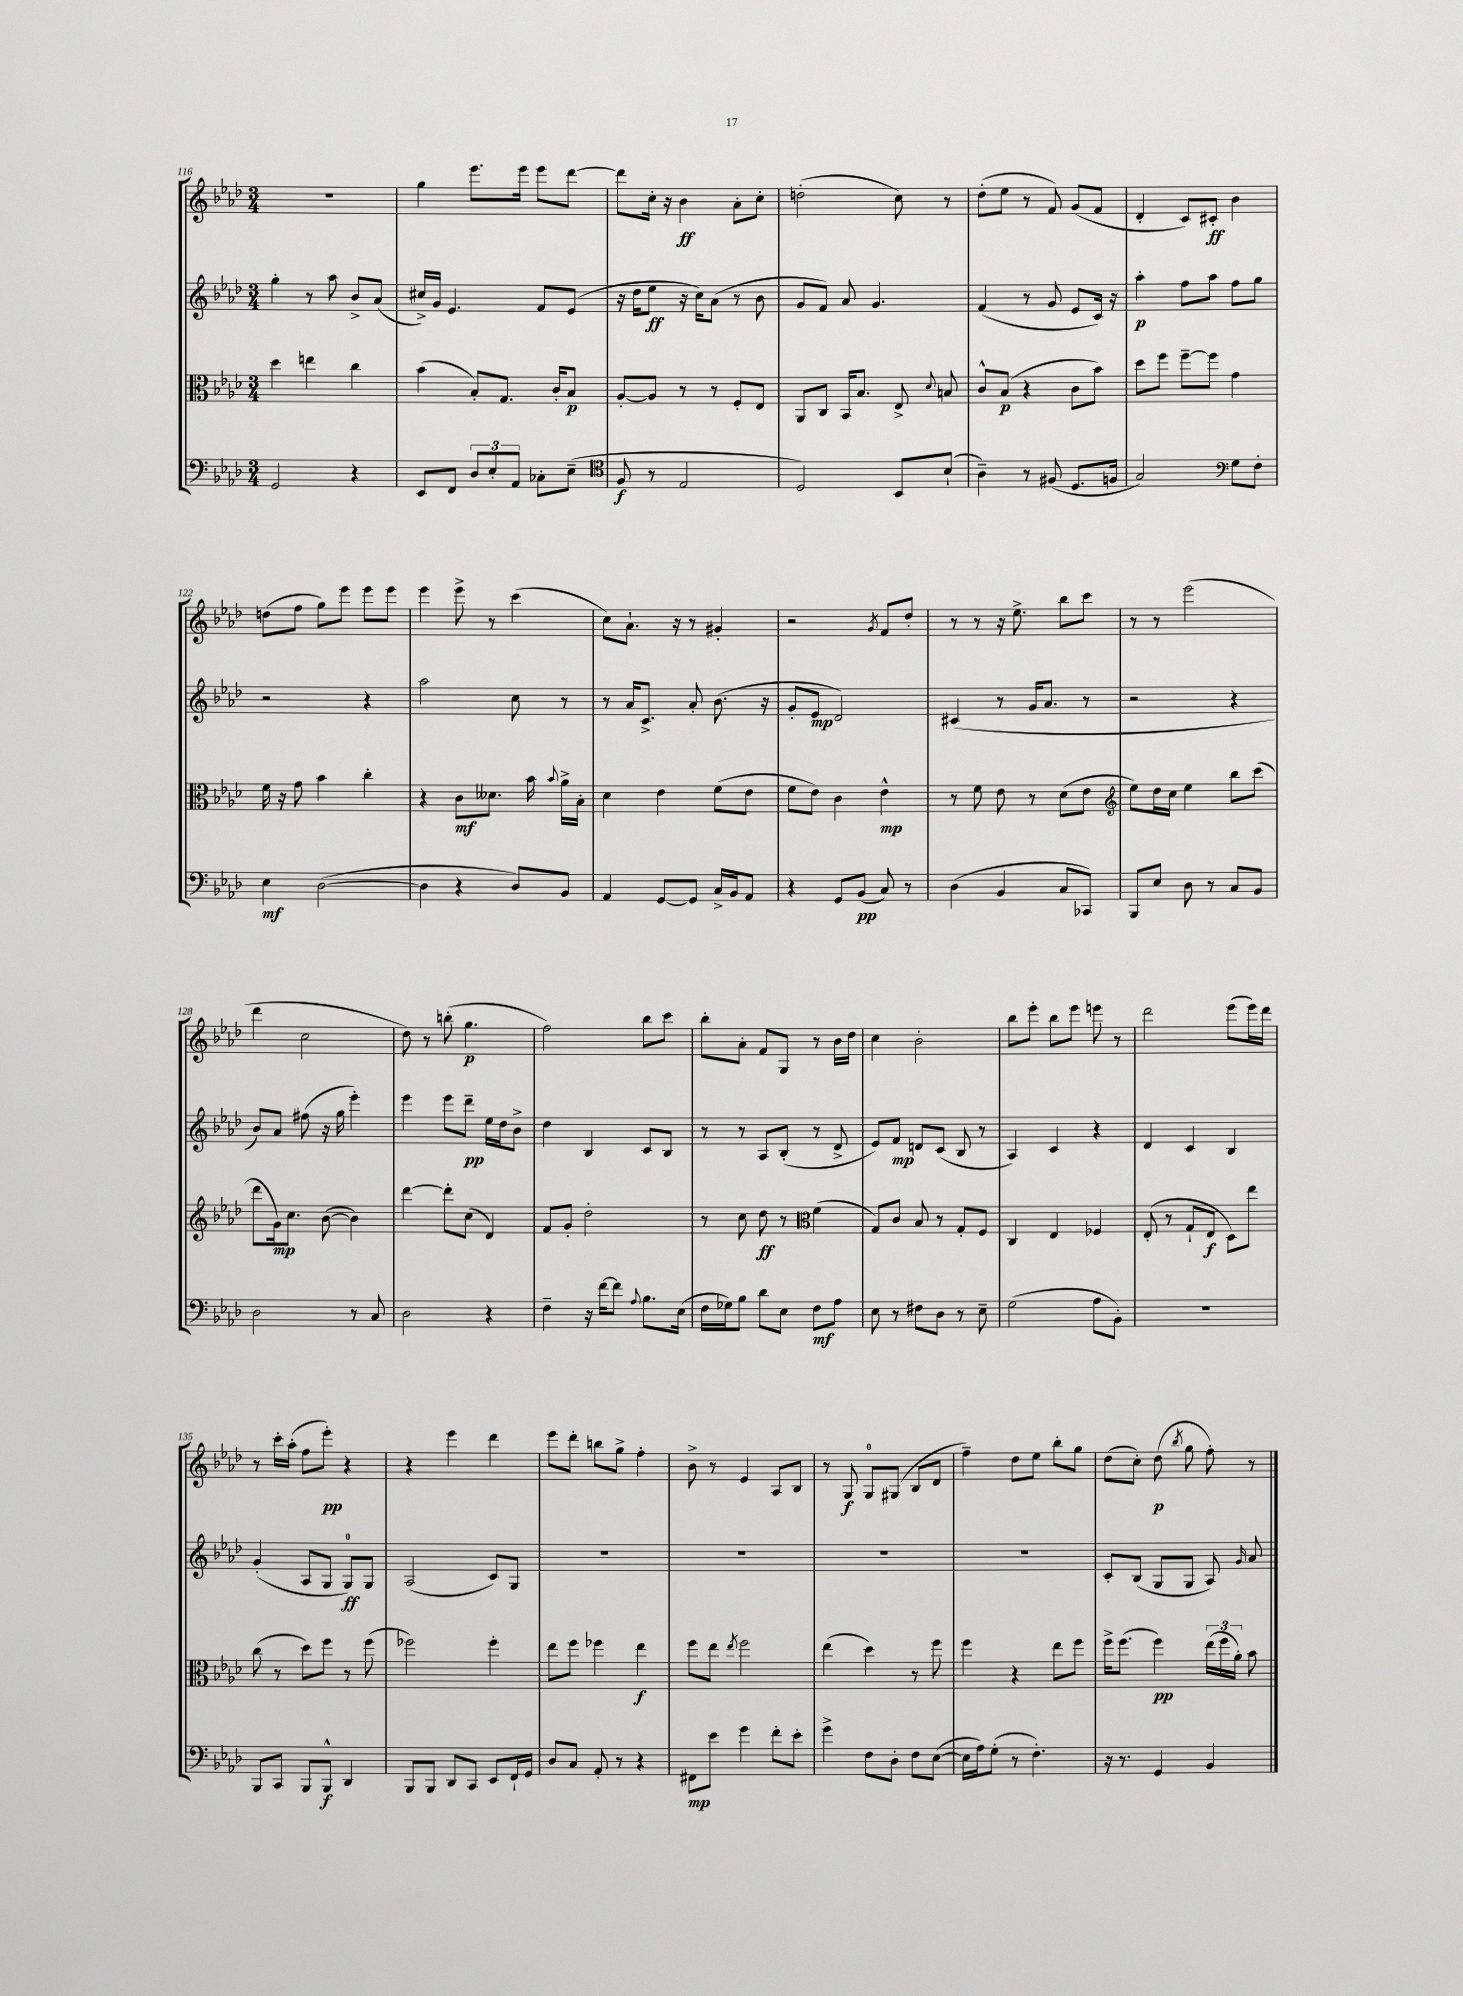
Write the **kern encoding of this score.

**kern	**kern	**kern	**kern
*staff4	*staff3	*staff2	*staff1
*clefF4	*clefC3	*clefG2	*clefG2
*k[b-e-a-d-]	*k[b-e-a-d-]	*k[b-e-a-d-]	*k[b-e-a-d-]
*M3/4	*M3/4	*M3/4	*M3/4
2GG/	4dd-\	4gg'\	2.r
.	4ee\	8r	.
.	.	8aa-\	.
4r	4cc\	8b-^/L	.
.	.	(8a-/J	.
=	=	=	=
8EE-/L	(4b-\	16cc#^/LL)	4gg\
.	.	16g/JJ	.
8FF/J	.	4.e-/	.
12D-/L	8B-'/L)	.	8.eee-\L
12E-'/	.	.	.
.	8.G/J	.	.
12AA-/J	.	.	.
.	.	.	16eee-\Jk
8C-'\L	.	8f/L	8eee-\L
.	16c'/LK	.	.
(8E-~\J	8B-/J	(8e-/J	[8ddd-\J
=	=	=	=
*clefC4	*	*	*
8F/	[8A-'/L	16r	8ddd-\]L
.	.	16dd-\LK	.
8r	8A-/]J	8ee-\J	16cc'\Jk
.	.	.	16r
2E-/	8r	16r	4b-\
.	.	16cc\LK)	.
.	8r	(8a-\J	.
.	8F'/L	8r	8a-'\L
.	8E-/J	8b-\	8cc'\J
=	=	=	=
2D-/)	8AA-/L	8g/L	(2dd'\
.	8C/J	8f/J)	.
.	16BB-/LK	8a-/	.
.	8.B-/J	.	.
.	.	4.g/	.
8BB-/L	8E-^/	.	8cc\)
.	8qqd-/	.	.
(8B-`/J	8B/	.	8r
=	=	=	=
4A-~\)	8c^^/L	(4f/	(8dd-'\L
.	(8B-/J	.	8ee-\J
8r	4r	8r	8r
(8F#/	.	8g/	8f/)
8.D-/L	8c\L	8e-/L	(8g/L
.	8b-\J)	16c/Jk)	8f/J
16F/Jk	.	16r	.
=	=	=	=
2G/)	8dd-\L	4aa-'\	4d-'/
.	8ff\J	.	.
.	[8ff~\L	8ff\L	8c/L)
.	8ff\]J	8aa-\J	8c#'/J
*clefF4	*	*	*
8G\L	4g\	8ff\L	4b-\
8F'\J	.	8gg\J	.
=	=	=	=
4E-\	16f\	2r	(8dd\L
.	16r	.	.
.	8g\	.	8ff\J
([2D-\	4b-\	.	8gg\L)
.	.	.	8eee-\J
.	4cc'\	4r	8eee-\L
.	.	.	8eee-\J
=	=	=	=
4D-\]	4r	2aa-\	4eee-\
4r	8c\L	.	8eee-^\
.	8.d--\J	.	8r
8D-/L)	.	8cc\	(4ccc\
.	16b-\	.	.
.	8qqb-/	.	.
8BB-/J	16a-^\LL	8r	.
.	16B-'\JJ	.	.
=	=	=	=
4AA-/	4d-\	8r	8cc\L)
.	.	16a-/LK	8.a-`\J
.	.	8.c^/J	.
[8GG/L	4e-\	.	.
.	.	.	16r
8GG/]J	.	8a-'/	8r
16C^/LL	(8f\L	(8.b-\	4g#'/
16BB-/J	.	.	.
8AA-/J	8e-\J	.	.
.	.	16r	.
=	=	=	=
4r	8f\L	8g'/L	2r
.	8e-\J)	8e-/J	.
8GG/L	4c\	2d-/)	.
(8BB-/J	.	.	.
.	.	.	8qg/
8C/)	4e-^^\	.	8f/L
8r	.	.	8dd-'/J
=	=	=	=
(4D-\	8r	(4c#/	8r
.	8f\	.	8r
4BB-/	8e-\	8r	16r
.	.	.	8.ee-^\
.	8r	16g/LK	.
.	.	8.a-/J	.
8C/L	(8d-\L	.	8bb-\L
8CC-/J)	8e-\J	8r	8ccc\J
=	=	=	=
*	*clefG2	*	*
8BBB-/L	8ee-\L)	2r	8r
8E-/J	16dd-\L	.	8r
.	16cc\JJ	.	.
8D-\	4ee-\	.	(2eee-\
8r	.	.	.
8C/L	8bb-\L	4r	.
8BB-/J	(8ccc\J	.	.
=	=	=	=
2D-\	8ddd-\L	8b-/L)	4ddd-\
.	16g\k)	8a-/J	.
.	8.cc\J	.	.
.	.	(8ff#\	2cc\
.	([8b-\	16r	.
.	.	16gg\	.
8r	4b-\])	4eee-'\)	.
8C/	.	.	.
=	=	=	=
2D-\	[4ddd-\	4eee-\	8dd-\)
.	.	.	8r
.	8ddd-'\]L	8eee-\L	(8bb'\
.	(8cc\J	8ddd-~\J	4.gg\
4r	4d-/)	16ee-\LL	.
.	.	16dd-\J	.
.	.	8b-^\J	.
=	=	=	=
4F~\	8f/L	4dd-\	2ff\)
.	8g'/J	.	.
16r	2dd-'\	4B-/	.
[16f\LK	.	.	.
8f\]J	.	.	.
8qqA-/	.	.	.
8.B-\L	.	8c/L	8bb-\L
.	.	8B-/J	8ccc\J
(16E-\Jk	.	.	.
=	=	=	=
16F\LL	8r	8r	8bb-'\L
16G-\J)	.	.	.
8B-\J	8cc\	8r	8a-'\J
8d-\L	8dd-\	8A-/L	8f/L
8E-\J	8r	(8B-'/J	8G/J
*	*clefC3	*	*
8F\L	(4f\	8r	8r
8A-\J	.	8d-^/	16b-\LL
.	.	.	16dd-\JJ
=	=	=	=
8E-\	8G/L)	8e-/L)	4cc\
8r	8c/J	8f/J	.
8F#\L	8B-/	8d/L	2b-'\
8D-\J	8r	(8c/J	.
8r	8G'/L	8B-/	.
8E-~\	8F/J	8r	.
=	=	=	=
(2G\	4C/	4A-/)	8bb-\L
.	.	.	8eee-'\J
.	4E-/	4c/	8bb-\L
.	.	.	8eee-\J
8A-\L	4F-/	4r	8eee\
8BB-'\J)	.	.	8r
=	=	=	=
2.r	(8E-'/	4d-/	2ddd-\
.	8r	.	.
.	8G`/L	4c/	.
.	8E-/J	.	.
.	8D-\L)	4B-/	(8eee-\L
.	8ee-\J	.	16eee-\L)
.	.	.	16ddd-\JJ
=	=	=	=
8BBB-/L	(8cc\	(4g'/	8r
8CC/J	8r	.	16ccc'\LL
.	.	.	(16aa-'\JJ
8BBB-/L	8dd-\L)	8A-/L	8ff\L
8BBB-^^/J	8ff\J	8G/J	8eee-'\J)
4DD-/	8r	8G/L)	4r
.	(8ff\	8G/J	.
=	=	=	=
8BBB-/L	2ff-\)	(2A-/	4r
8BBB-/J	.	.	.
8DD-/L	.	.	4eee-\
8CC/J	.	.	.
8EE-/L	4ff-'\	8c/L)	4ddd-\
16FF`/L	.	8G/J	.
16GG/JJ	.	.	.
=	=	=	=
8D-/L	8ee-\L	2.r	8eee-\L
8C/J	8ff\J	.	8ddd-'\J
8AA-'/	4ff-\	.	8bb\L
8r	.	.	8gg^\J
4r	4ee-\	.	4ff'\
=	=	=	=
8FF#\L	8ff\L	2.r	8b-^\
8e-\J	8ee-\J	.	8r
.	8qee-/	.	.
4g\	2ff\	.	4e-/
8f'\L	.	.	8A-/L
8e-'\J	.	.	8B-/J
=	=	=	=
4g^\	(4ee-\	2.r	8r
.	.	.	8G/
8F\L	4dd-\)	.	8G/L
8D-'\J	.	.	(8G#/J
8F\L	8r	.	8B-/L
([8E-\J	8ff\	.	8d-/J
=	=	=	=
16E-\]LL	4ff\	2.r	4ff~\)
16A-\J)	.	.	.
(8G'\J	.	.	.
8r	4r	.	8dd-\L
4.F'\)	.	.	8ee-\J
.	8ee-\L	.	8bb-'\L
.	8ff\J	.	8gg\J
=	=	=	=
16r	16ff^\LK	8c'/L	(8dd-\L
8.r	(8.ff\J	.	.
.	.	(8B-/J	8cc'\J)
4GG/	4ff\)	8G/L	(8dd-\
.	.	.	8qbb-/
.	.	8G/J	8gg\
4BB-/	(24ee-\LL	8A-/)	8ff'\)
.	24ff\	.	.
.	24a-'\JJ)	.	.
.	.	16qqg/	.
.	8b-\	8a-/	8r
==	==	==	==
*-	*-	*-	*-
